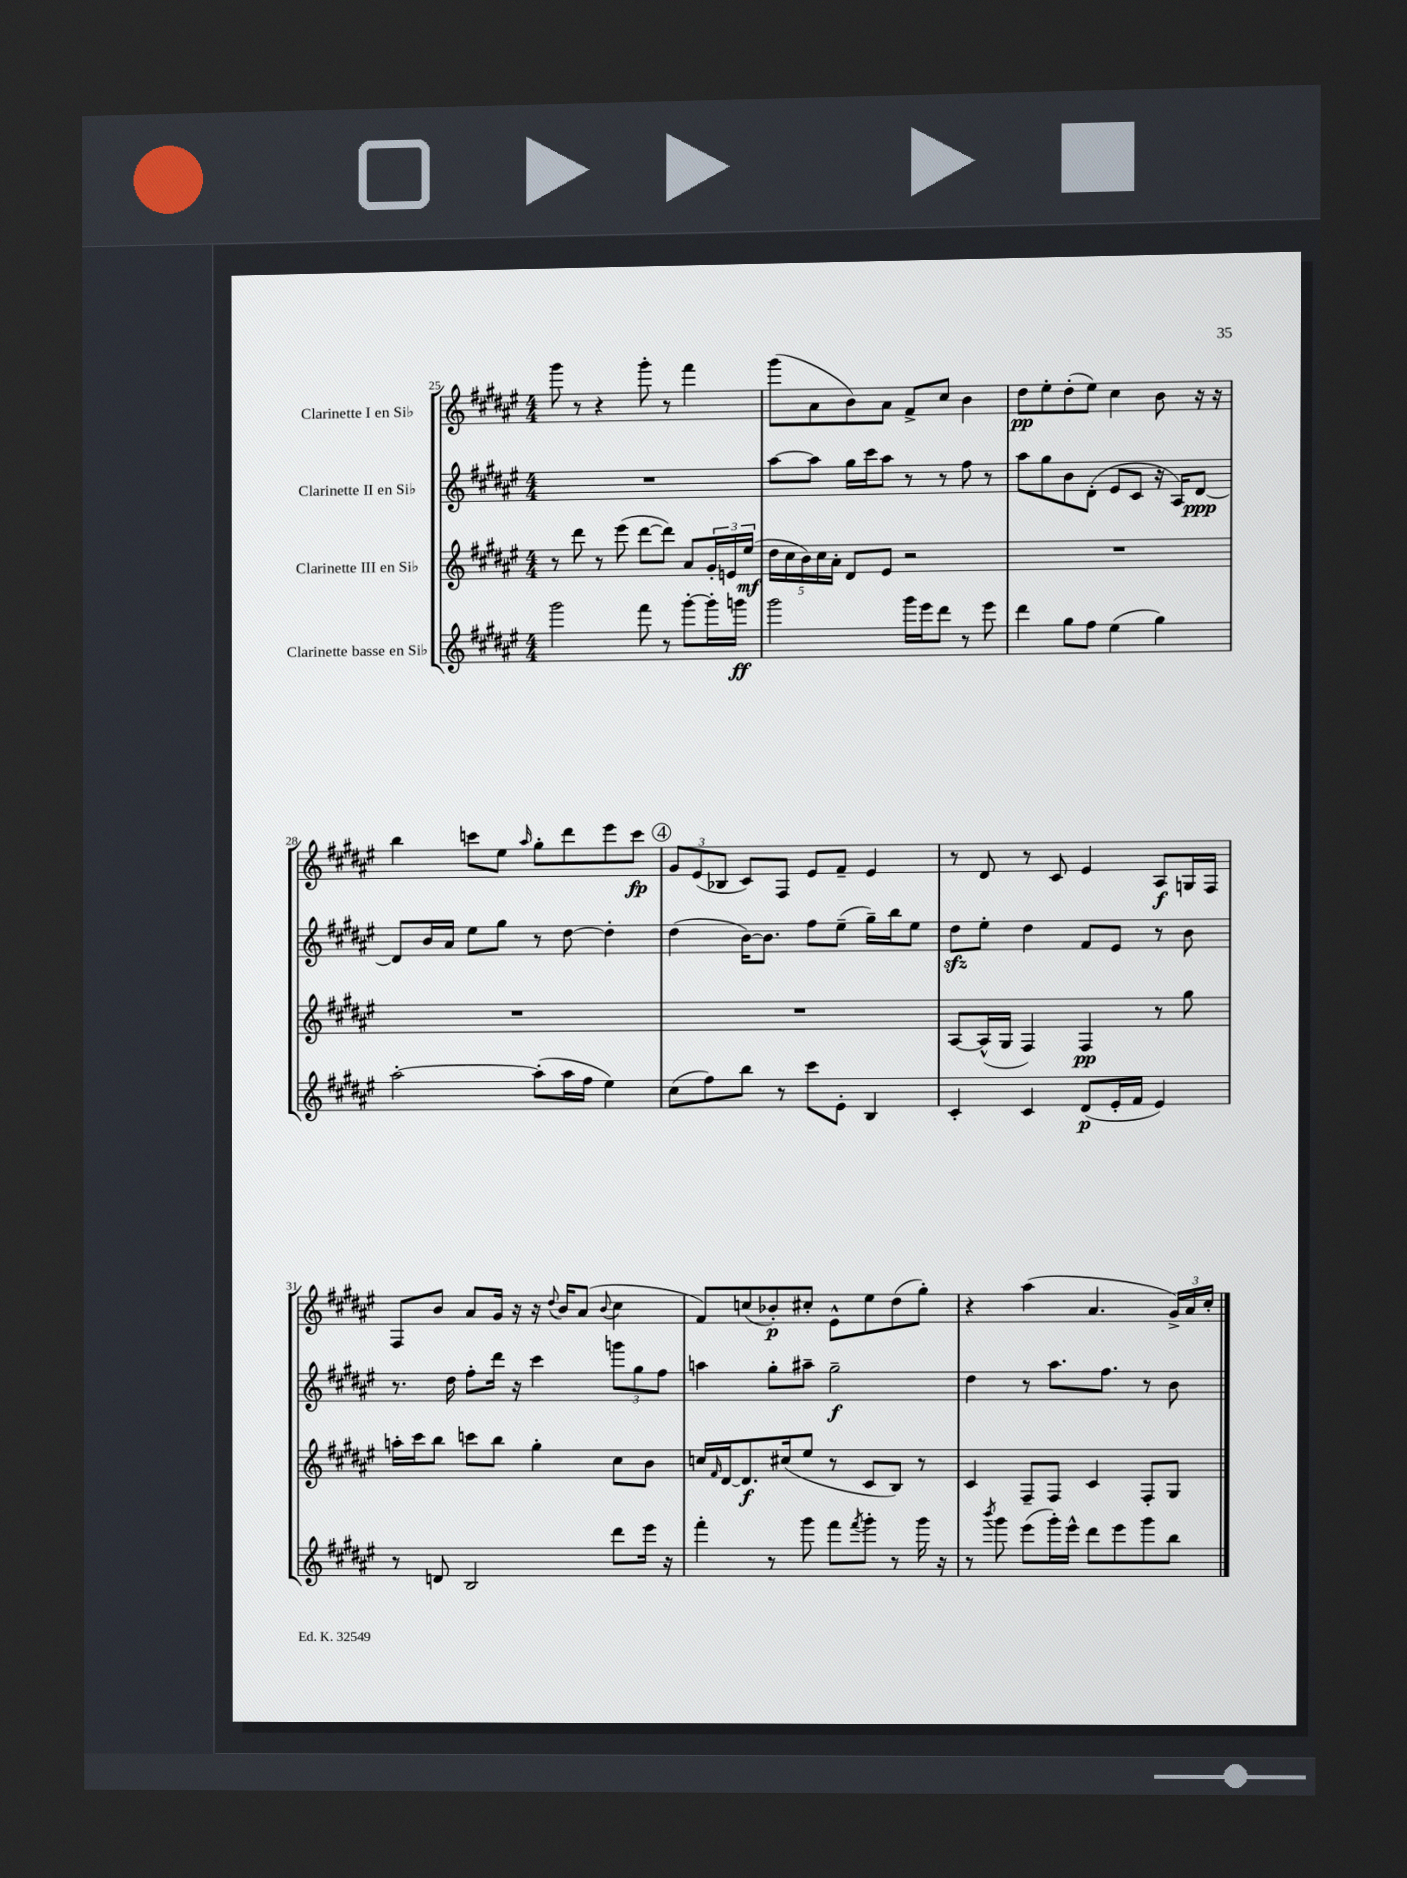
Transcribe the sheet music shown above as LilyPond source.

<<
\new StaffGroup <<
\new Staff = "s0" \with { instrumentName = "Clarinette I en Sib" } {
    \clef treble \key fis \major \numericTimeSignature \time 4/4
    gis'''8 r8 r4 gis'''8-. r8 fis'''4 |
    gis'''8( ais'8 b'8) ais'8 fis'8-> cis''8 b'4 |
    dis''8\pp eis''8-. dis''8-.( eis''8) cis''4 b'8 r16 r16 |
    b''4 c'''8 eis''8 \grace { ais''16 } gis''8-. dis'''8 eis'''8 c'''8\fp |
    \mark \markup { \circle "4" } \tuplet 3/2 { gis'8 eis'8( bes8 } cis'8) fis8 eis'8 fis'8-- eis'4 |
    r8 dis'8 r8 cis'8 eis'4 ais8\f g16 fis16 |
    fis8 b'8 ais'8 gis'16 r16 r16 \appoggiatura { dis''8 } b'16 ais'8( \appoggiatura { b'8 } cis''4 |
    fis'8) c''8( bes'8-.\p) cis''8-. eis'8-^ eis''8 dis''8( gis''8-.) |
    r4 ais''4( ais'4. \tuplet 3/2 { gis'16->) ais'16 cis''16-. } \bar "|." |
}
\new Staff = "s1" \with { instrumentName = "Clarinette II en Sib" } {
    \clef treble \key fis \major \numericTimeSignature \time 4/4
    R1 |
    ais''8~ ais''8 gis''16 cis'''16 ais''8 r8 r8 fis''8 r8 |
    ais''8 gis''8 b'8 dis'8-.( eis'8 cis'8 r16 ais16) dis'8~\ppp |
    dis'8 b'16 ais'16 eis''8 gis''8 r8 dis''8~ dis''4-. |
    \mark \markup { \circle "4" } dis''4( b'16~) b'8. fis''8 eis''8--( gis''16--) b''16 eis''8 |
    dis''8\sfz eis''8-. dis''4 fis'8 eis'8 r8 b'8 |
    r8. dis''16 fis''8-. dis'''16 r16 cis'''4 \tuplet 3/2 { g'''8 gis''8 fis''8 } |
    a''4 gis''8-. ais''8-- gis''2--\f |
    dis''4 r8 ais''8. fis''8. r8 b'8 \bar "|." |
}
\new Staff = "s2" \with { instrumentName = "Clarinette III en Sib" } {
    \clef treble \key fis \major \numericTimeSignature \time 4/4
    r8 dis'''8 r8 eis'''8( dis'''8~ dis'''8) ais'8 \tuplet 3/2 { gis'16-. e'16 eis''16\mf( } |
    \tuplet 5/4 { dis''16 cis''16 b'16) cis''16 ais'16-. } dis'8 eis'8 r2 |
    R1 |
    R1 |
    \mark \markup { \circle "4" } R1 |
    ais8~ ais16-^( gis16 fis4) fis4\pp r8 gis''8 |
    a''16-. cis'''16 b''8 c'''8 b''8 gis''4-. cis''8 b'8 |
    c''16 \grace { fis'16 } dis'16~ dis'8.\f cis''16( eis''8 r8 cis'8 b8) r8 |
    cis'4 fis8-- fis8 cis'4 fis8-. gis8 \bar "|." |
}
\new Staff = "s3" \with { instrumentName = "Clarinette basse en Sib" } {
    \clef treble \key fis \major \numericTimeSignature \time 4/4
    gis'''2 fis'''8 r8 gis'''8~-. gis'''16-. g'''16\ff |
    gis'''2 gis'''16 eis'''16 dis'''8 r8 eis'''8 |
    dis'''4 gis''8 fis''8 eis''4( gis''4) |
    ais''2~-. ais''8-.( ais''16 fis''16 eis''4) |
    \mark \markup { \circle "4" } cis''8( fis''8) b''8 r8 cis'''8 eis'8-. b4 |
    cis'4-. cis'4 dis'8\p( eis'16-. fis'16 eis'4) |
    r8 d'8 b2 dis'''8 eis'''16 r16 |
    fis'''4-. r8 gis'''8 fis'''8 \acciaccatura { fis'''8 } gis'''8-. r8 gis'''16 r16 |
    r8 \acciaccatura { b'''8 } gis'''8 eis'''8( gis'''16-.) eis'''16-^ dis'''8 eis'''8 gis'''8 b''8 \bar "|." |
}
>>
>>
\layout { \context { \Score currentBarNumber = #25 } }
